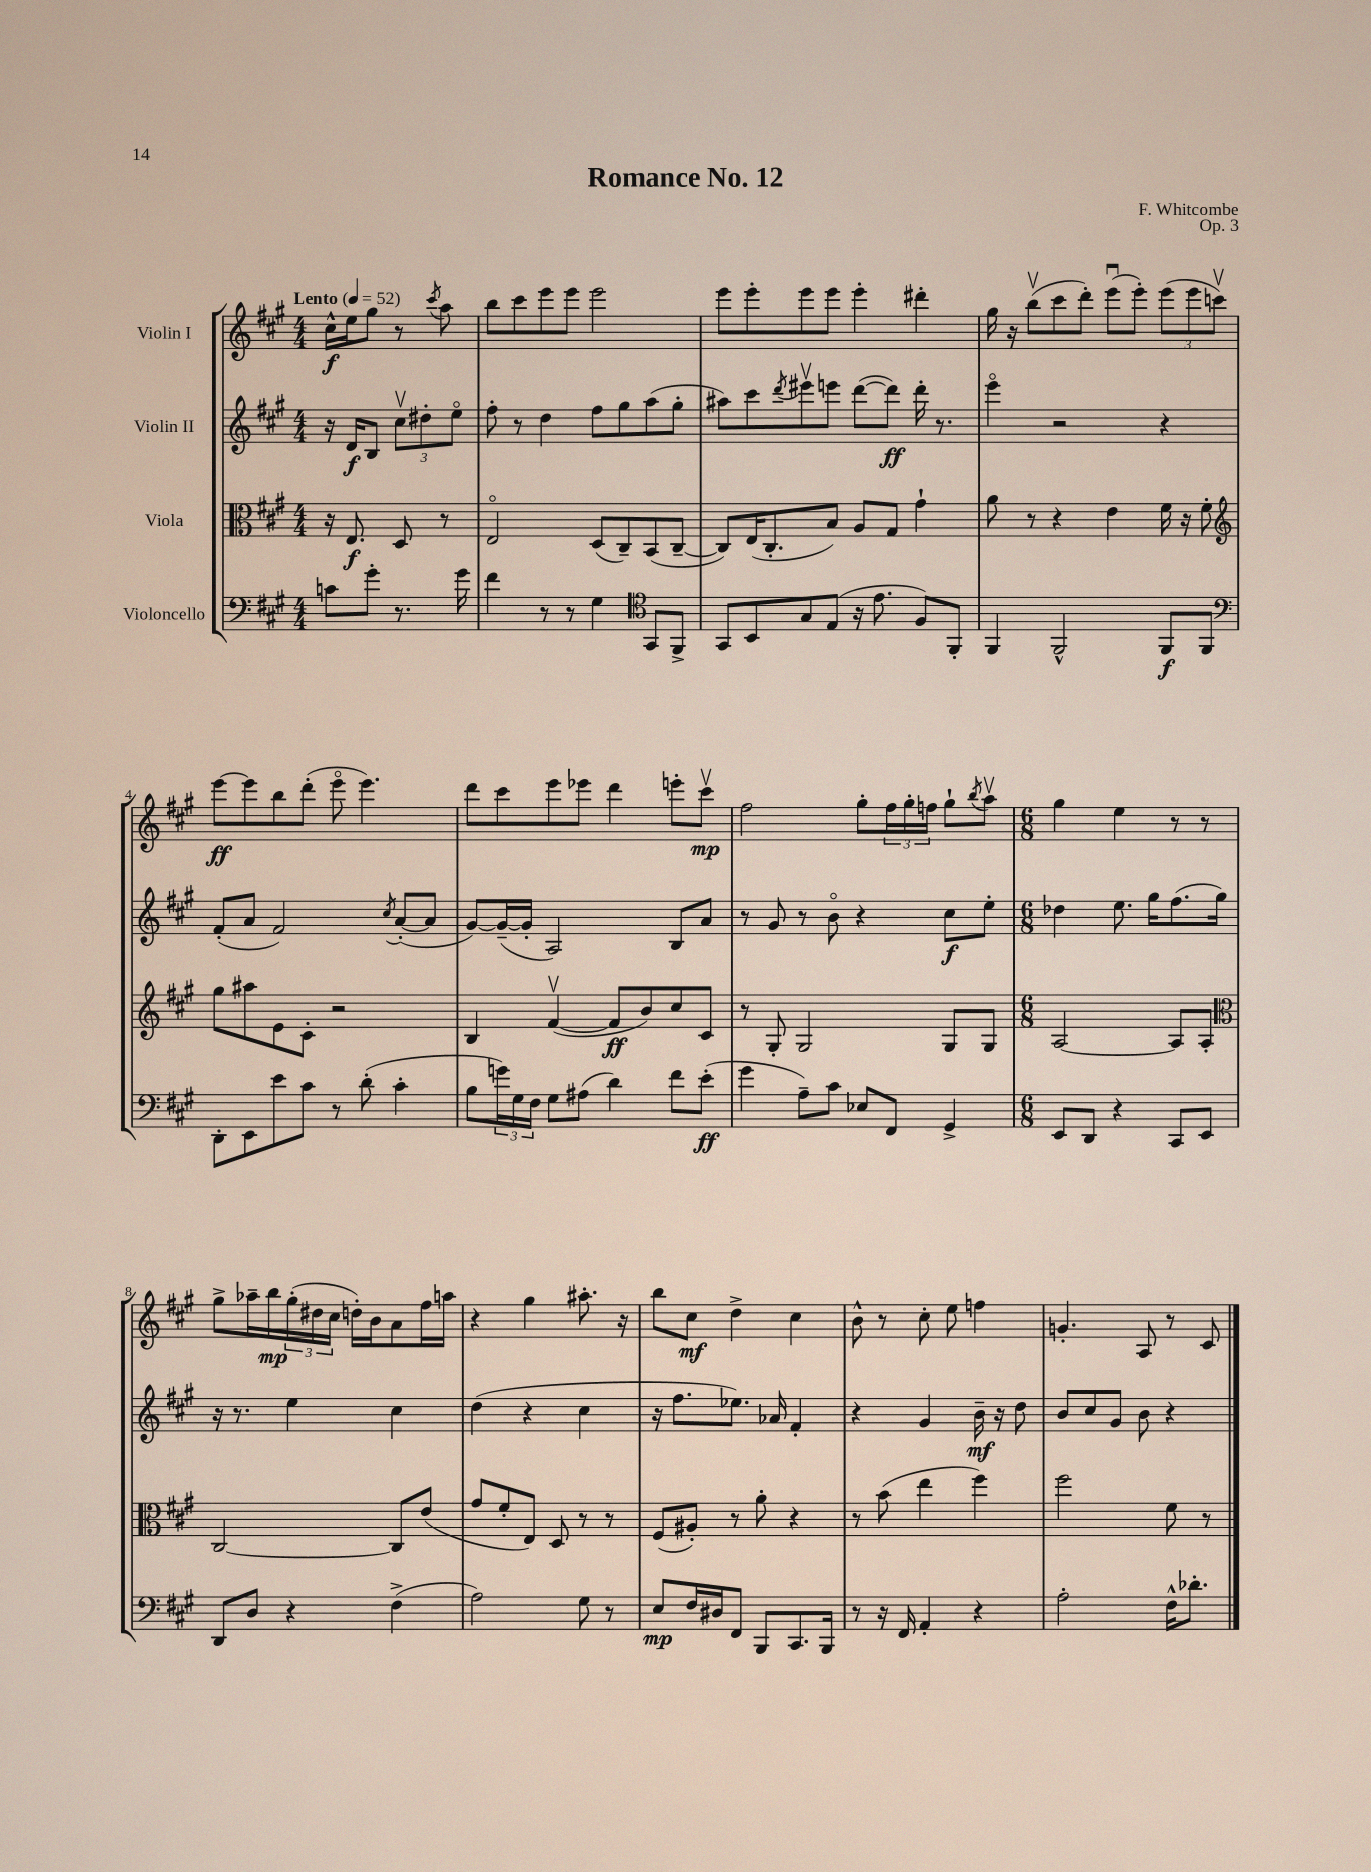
\header { title = "Romance No. 12" composer = "F. Whitcombe" opus = "Op. 3" }
<<
\new StaffGroup <<
\new Staff = "s0" \with { instrumentName = "Violin I" } {
    \clef treble \key a \major \numericTimeSignature \time 4/4 \partial 2 \tempo "Lento" 4 = 52
    cis''16-^\f e''16 gis''8 r8 \acciaccatura { cis'''8 } a''8 |
    b''8 cis'''8 e'''8 e'''8 e'''2 |
    e'''8 e'''8-. e'''8 e'''8 e'''4-. dis'''4-. |
    gis''16 r16 b''8\upbow( cis'''8 d'''8-.) e'''8\downbow( e'''8-.) \tuplet 3/2 { e'''8( e'''8 c'''8\upbow) } |
    e'''8~\ff e'''8 b''8 d'''8-.( e'''8\flageolet e'''4.) |
    d'''8 cis'''8 e'''8 ees'''8 d'''4 e'''8-. cis'''8\upbow\mp |
    fis''2 gis''8-. \tuplet 3/2 { fis''16 gis''16-. f''16 } gis''8-! \acciaccatura { b''8 } a''8\upbow |
    \numericTimeSignature \time 6/8 gis''4 e''4 r8 r8 |
    gis''8-> aes''16-- b''16\mp \tuplet 3/2 { gis''16-.( dis''16 cis''16 } d''16-.) b'16 a'8 fis''16 a''16 |
    r4 gis''4 ais''8.-. r16 |
    b''8 cis''8\mf d''4-> cis''4 |
    b'8-^ r8 cis''8-. e''8 f''4 |
    g'4.-. a8 r8 cis'8 \bar "|." |
}
\new Staff = "s1" \with { instrumentName = "Violin II" } {
    \clef treble \key a \major \numericTimeSignature \time 4/4 \partial 2
    r16 d'16\f b8 \tuplet 3/2 { cis''8\upbow dis''8-. e''8\flageolet } |
    fis''8-. r8 d''4 fis''8 gis''8 a''8( gis''8-. |
    ais''8) cis'''8 \acciaccatura { d'''8 } eis'''8\upbow e'''8 d'''8~( d'''8\ff) d'''16-. r8. |
    e'''4\flageolet r2 r4 |
    fis'8-.( a'8 fis'2) \acciaccatura { cis''8 } a'8~-.( a'8 |
    gis'8~) gis'16~--( gis'16-. a2) b8 a'8 |
    r8 gis'8 r8 b'8\flageolet r4 cis''8\f e''8-. |
    \numericTimeSignature \time 6/8 des''4 e''8. gis''16 fis''8.( gis''16) |
    r16 r8. e''4 cis''4 |
    d''4( r4 cis''4 |
    r16 fis''8. ees''8.) aes'16 fis'4-. |
    r4 gis'4 b'16--\mf r16 d''8 |
    b'8 cis''8 gis'8 b'8 r4 \bar "|." |
}
\new Staff = "s2" \with { instrumentName = "Viola" } {
    \clef alto \key a \major \numericTimeSignature \time 4/4 \partial 2
    r16 e8.\f d8 r8 |
    e2\flageolet d8( cis8--) b,8( cis8~-- |
    cis8) e16( cis8.-. b8) a8 gis8 gis'4-! |
    a'8 r8 r4 e'4 fis'16 r16 fis'8-. |
    \clef treble gis''8 ais''8 e'8 cis'8-. r2 |
    b4 fis'4~\upbow( fis'8\ff b'8) cis''8 cis'8 |
    r8 gis8-. gis2 gis8 gis8 |
    \numericTimeSignature \time 6/8 a2~ a8 a8-. |
    \clef alto cis2~ cis8 e'8( |
    gis'8 fis'8-. e8) d8 r8 r8 |
    fis8( ais8-.) r8 a'8-. r4 |
    r8 b'8( e''4 fis''4) |
    fis''2 fis'8 r8 \bar "|." |
}
\new Staff = "s3" \with { instrumentName = "Violoncello" } {
    \clef bass \key a \major \numericTimeSignature \time 4/4 \partial 2
    c'8 gis'8-. r8. gis'16 |
    fis'4 r8 r8 gis4 \clef tenor gis,8 fis,8-> |
    gis,8 b,8 gis8 e8( r16 e'8. fis8) fis,8-. |
    fis,4 fis,2-^ fis,8\f fis,8 |
    \clef bass d,8-. e,8 e'8 cis'8 r8 d'8-.( cis'4-. |
    b8 \tuplet 3/2 { g'16) gis16 fis16 } gis8 ais8( d'4) fis'8 e'8-.\ff( |
    gis'4 a8--) cis'8 ees8 fis,8 gis,4-> |
    \numericTimeSignature \time 6/8 e,8 d,8 r4 cis,8 e,8 |
    d,8 d8 r4 fis4->( |
    a2) gis8 r8 |
    e8\mp fis16 dis16 fis,8 b,,8 cis,8. b,,16 |
    r8 r16 fis,16 a,4-. r4 |
    a2-. fis16-^ des'8.-. \bar "|." |
}
>>
>>
